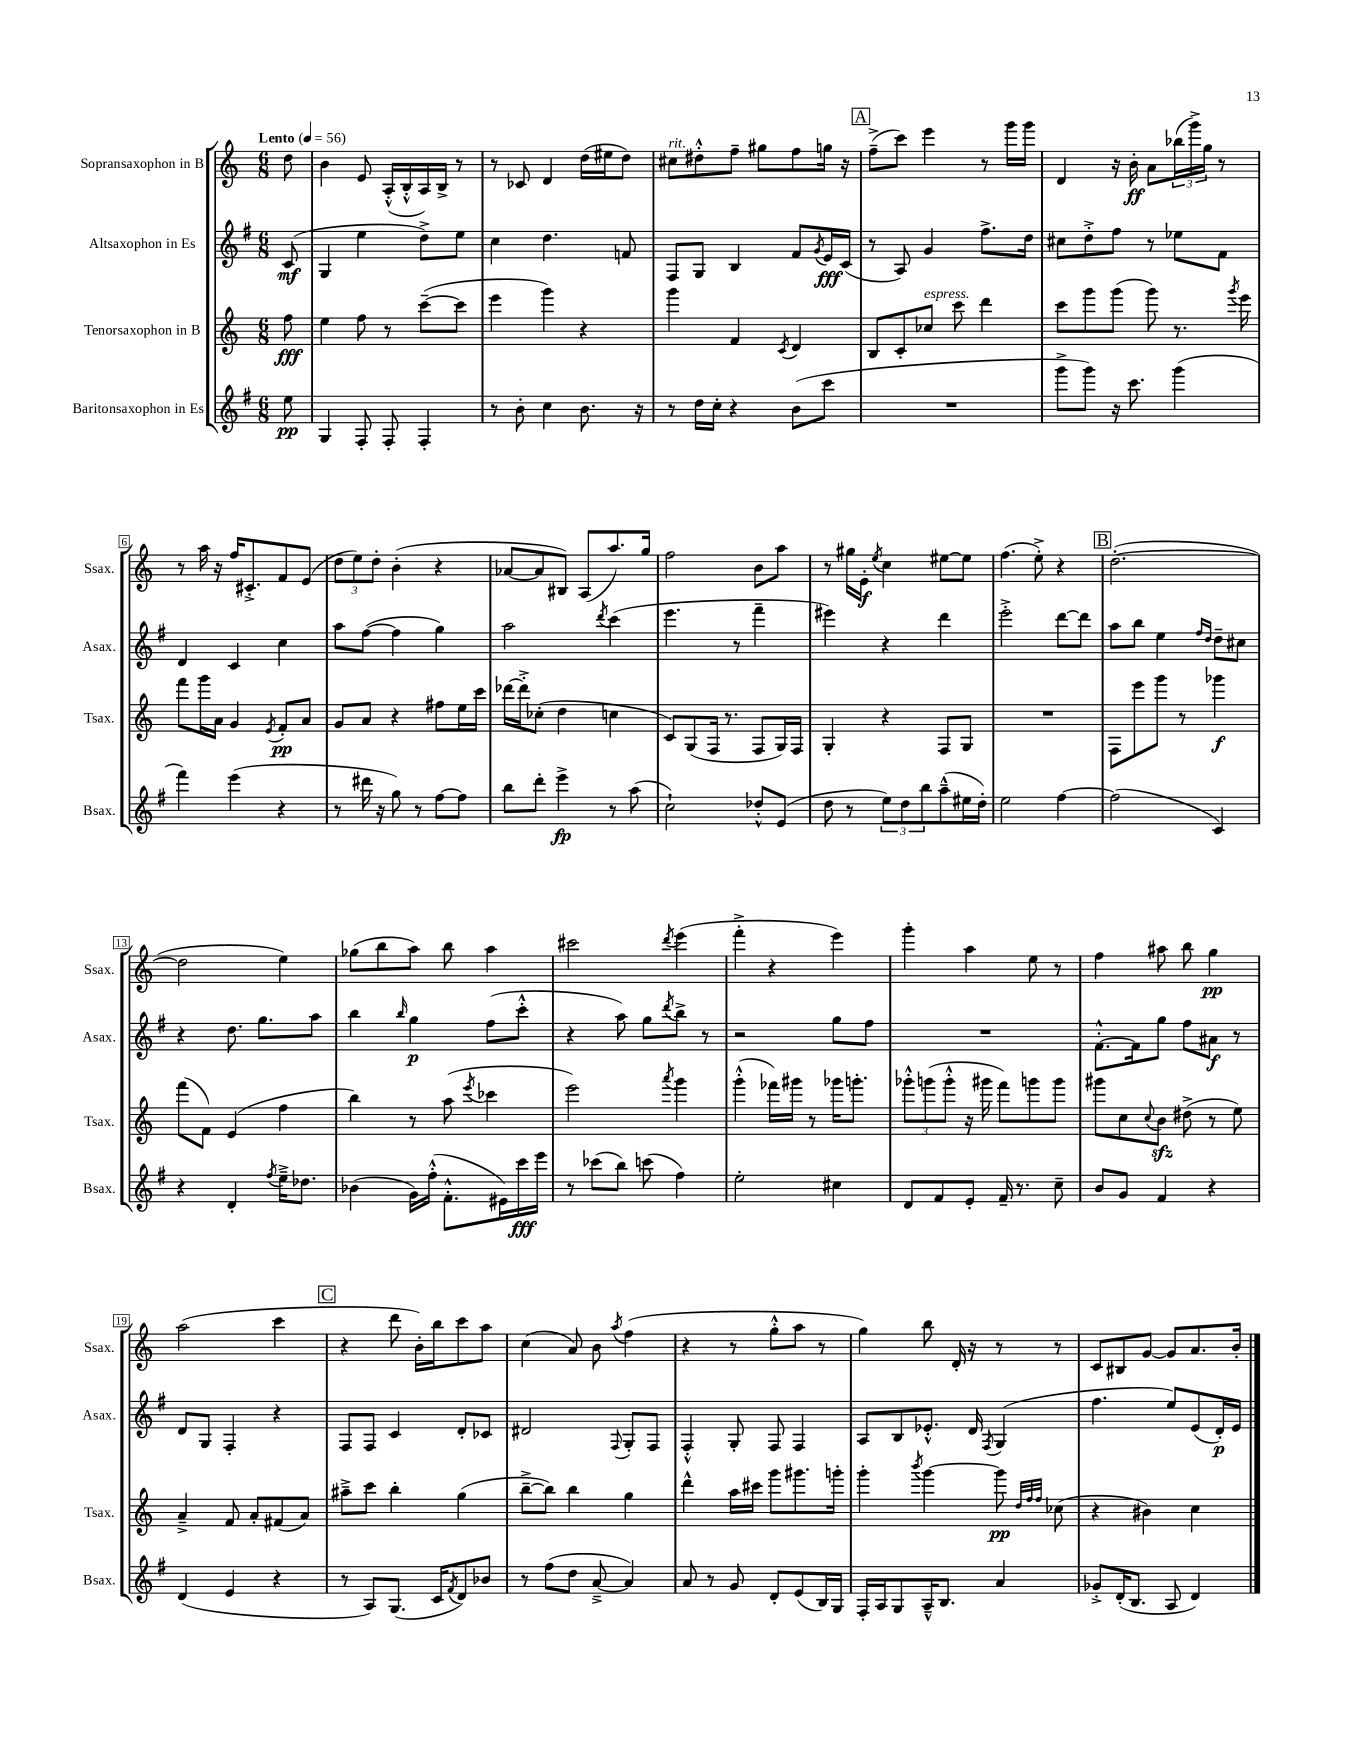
<<
\new StaffGroup <<
\new Staff = "s0" \with { instrumentName = "Sopransaxophon in B" shortInstrumentName = "Ssax." } {
    \clef treble \key c \major \numericTimeSignature \time 6/8 \partial 8 \tempo "Lento" 4 = 56
    d''8 |
    b'4 e'8 a16-.-^( b16-.-^ a16) b16-> r8 |
    r8 ces'8 d'4 d''16( eis''16 d''8) |
    cis''8^\markup { \italic "rit." } dis''8-.-^ f''8-- gis''8 f''8 g''16 r16 |
    \mark \markup { \box "A" } f''8--->( c'''8) e'''4 r8 g'''16 g'''16 |
    d'4 r16 b'16-.\ff a'8 \tuplet 3/2 { bes''16( g'''16->) g''16 } r8 |
    r8 a''16 r16 f''16 cis'8.-.-> f'8 e'8( |
    \tuplet 3/2 { d''8 e''8) d''8-. } b'4-.( r4 |
    aes'8~ aes'8 bis8) a8( a''8.) g''16 |
    f''2 b'8 a''8 |
    r8 gis''16 e'16-.\f \acciaccatura { e''8 } c''4 eis''8~ eis''8 |
    f''4.( e''8-.->) r4 |
    \mark \markup { \box "B" } d''2.~-.( |
    d''2 e''4) |
    ges''8( b''8 a''8) b''8 a''4 |
    cis'''2 \acciaccatura { d'''8 } e'''4( |
    f'''4-.-> r4 e'''4) |
    g'''4-. a''4 e''8 r8 |
    f''4 ais''8 b''8 g''4\pp |
    a''2( c'''4 |
    \mark \markup { \box "C" } r4 d'''8 b'16-.) b''16 c'''8 a''8 |
    c''4( a'8) b'8 \acciaccatura { a''8 } f''4( |
    r4 r8 g''8-.-^ a''8 r8 |
    g''4) b''8 d'16-. r16 r8 r8 |
    c'8 bis8 g'8~ g'8 a'8. b'16-. \bar "|." |
}
\new Staff = "s1" \with { instrumentName = "Altsaxophon in Es" shortInstrumentName = "Asax." } {
    \clef treble \key g \major \numericTimeSignature \time 6/8 \partial 8
    c'8\mf( |
    g4 e''4 d''8->) e''8 |
    c''4 d''4. f'8 |
    fis8 g8 b4 fis'8 \acciaccatura { g'8 } e'16\fff c'16( |
    \mark \markup { \box "A" } r8 a8) g'4 fis''8.-> d''16 |
    cis''8 d''8-.-> fis''8 r8 ees''8 fis'8 |
    d'4 c'4 c''4 |
    a''8 fis''8~( fis''4 g''4) |
    a''2 \acciaccatura { d'''8 } c'''4( |
    e'''4. r8 fis'''4-- |
    eis'''4) r4 d'''4 |
    e'''2-.-> d'''8~ d'''8 |
    \mark \markup { \box "B" } a''8 b''8 e''4 \grace { fis''16 d''16 } d''8-- cis''8 |
    r4 d''8. g''8. a''8 |
    b''4 \grace { b''16 } g''4\p fis''8( c'''8-.-^ |
    r4 a''8) g''8 \acciaccatura { d'''8 } b''8-> r8 |
    r2 g''8 fis''8 |
    R2. |
    fis'8.~-.-^ fis'16 g''8 fis''8 ais'8\f r8 |
    d'8 g8 fis4-. r4 |
    \mark \markup { \box "C" } fis8 fis8 c'4 d'8-. ces'8 |
    dis'2 \appoggiatura { fis8 } g8-. fis8 |
    fis4-.-^ g8-. fis8 fis4 |
    a8 b8 ees'8.-.-^ d'16 \acciaccatura { fis8 } g4( |
    fis''4. e''8) e'8( d'16-.\p) e'16 \bar "|." |
}
\new Staff = "s2" \with { instrumentName = "Tenorsaxophon in B" shortInstrumentName = "Tsax." } {
    \clef treble \key c \major \numericTimeSignature \time 6/8 \partial 8
    f''8\fff |
    e''4 f''8 r8 c'''8~--( c'''8 |
    e'''4 g'''4) r4 |
    g'''4 f'4 \acciaccatura { c'8 } d'4 |
    \mark \markup { \box "A" } b8 c'8-. ces''8^\markup { \italic "espress." } c'''8 d'''4 |
    c'''8 g'''8 g'''8( g'''8) r8. \acciaccatura { g'''8 } e'''16 |
    f'''8 g'''16 a'16 g'4 \acciaccatura { e'8 } f'8-.\pp a'8 |
    g'8 a'8 r4 fis''8 e''16 c'''16 |
    des'''16~ des'''16-.-> ces''8-.( d''4 c''4 |
    c'8) g8( f16 r8. f8 g16) f16 |
    g4-. r4 f8 g8 |
    R2. |
    \mark \markup { \box "B" } f8 e'''8 g'''8 r8 ges'''4\f |
    f'''8( f'8) e'4( f''4 |
    b''4) r8 a''8( \acciaccatura { e'''8 } ces'''4 |
    e'''2) \acciaccatura { a'''8 } g'''4 |
    g'''4-.-^( fes'''16) gis'''16 r8 ges'''16 g'''8.-. |
    \tuplet 3/2 { ges'''8-.-^ g'''8( g'''8-.-^ } r16 gis'''16 f'''8) g'''8 g'''8 |
    gis'''8 c''8 \appoggiatura { c''8 } b'8\sfz dis''8->( r8 e''8) |
    a'4---> f'8 a'8-. fis'8( a'8) |
    \mark \markup { \box "C" } ais''8---> c'''8 b''4-. g''4( |
    b''8~---> b''8) b''4 g''4 |
    d'''4-^ a''16 cis'''16 g'''8 gis'''8. g'''16-. |
    g'''4-. \acciaccatura { b'''8 } g'''4~ g'''8\pp \grace { d''32 f''32 f''32 } ces''8( |
    r4 bis'4) c''4 \bar "|." |
}
\new Staff = "s3" \with { instrumentName = "Baritonsaxophon in Es" shortInstrumentName = "Bsax." } {
    \clef treble \key g \major \numericTimeSignature \time 6/8 \partial 8
    e''8\pp |
    g4 fis8-. fis8-. fis4-. |
    r8 b'8-. c''4 b'8. r16 |
    r8 d''16 c''16-. r4 b'8( c'''8 |
    \mark \markup { \box "A" } R2. |
    g'''8-> g'''8) r16 c'''8. g'''4( |
    fis'''4) e'''4( r4 |
    r8 dis'''16 r16 g''8) r8 fis''8~ fis''8 |
    b''8 d'''8-. e'''4->\fp r8 a''8( |
    c''2-!) des''8-.-^ e'8( |
    d''8 r8 \tuplet 3/2 { e''8) d''8 b''8 } a''8---^( eis''16 d''16-.) |
    e''2 fis''4~ |
    \mark \markup { \box "B" } fis''2( c'4) |
    r4 d'4-. \acciaccatura { fis''8 } e''16---> des''8. |
    bes'4( g'16) fis''16-.-^( fis'8.-.-^ eis'16) c'''16\fff e'''16 |
    r8 ces'''8( b''8) c'''8( fis''4) |
    e''2-. cis''4 |
    d'8 fis'8 e'8-. fis'16-- r8. c''8-- |
    b'8 g'8 fis'4 r4 |
    d'4( e'4 r4 |
    \mark \markup { \box "C" } r8 a8) g8.( c'16 \acciaccatura { fis'8 } d'8) bes'8 |
    r8 fis''8( d''8 a'8~---> a'4) |
    a'8 r8 g'8 d'8-. e'8( b16) g16 |
    fis16-. a16 g8 a16---^ b8. a'4 |
    ges'8-.-> d'16-.( b8. a8 d'4) \bar "|." |
}
>>
>>
\layout { \context { \Score \override BarNumber.stencil = #(make-stencil-boxer 0.1 0.3 ly:text-interface::print) } }
